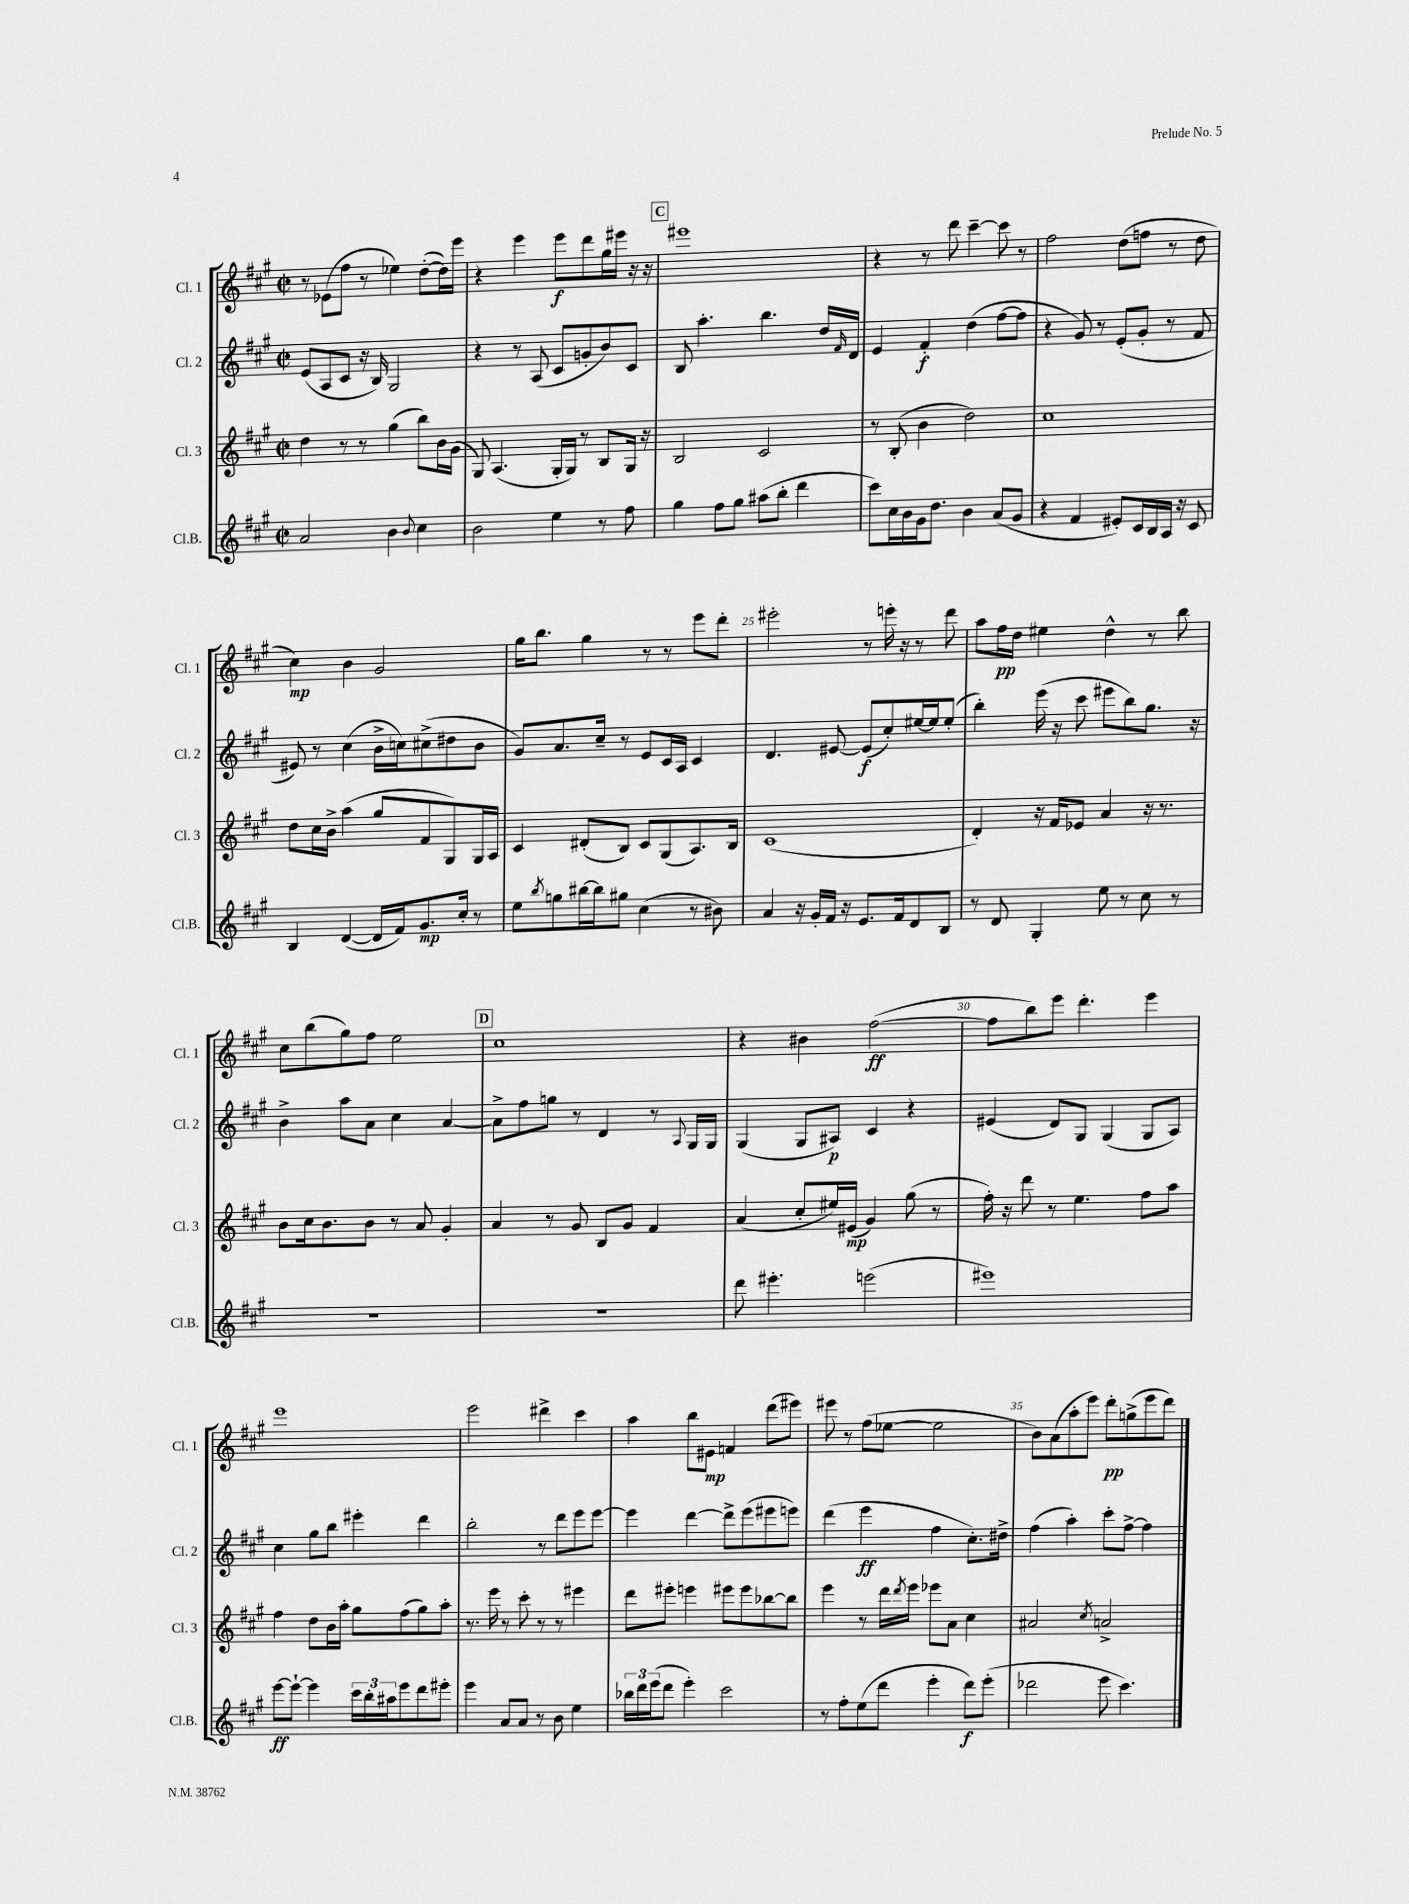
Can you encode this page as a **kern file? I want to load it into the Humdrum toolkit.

**kern	**dynam	**kern	**dynam	**kern	**dynam	**kern	**dynam
*part4	*part4	*part3	*part3	*part2	*part2	*part1	*part1
*staff4	*staff4	*staff3	*staff3	*staff2	*staff2	*staff1	*staff1
*I"Cl.B.	*	*I"Cl. 3	*	*I"Cl. 2	*	*I"Cl. 1	*
*I'Cl.B.	*	*I'Cl. 3	*	*I'Cl. 2	*	*I'Cl. 1	*
*clefG2	*	*clefG2	*	*clefG2	*	*clefG2	*
*k[f#c#g#]	*	*k[f#c#g#]	*	*k[f#c#g#]	*	*k[f#c#g#]	*
*M2/2	*	*M2/2	*	*M2/2	*	*M2/2	*
*met(c|)	*	*met(c|)	*	*met(c|)	*	*met(c|)	*
=18	=18	=18	=18	=18	=18	=18	=18
2a/	.	4dd\	.	(8e/L	.	8r	.
.	.	.	.	8A/	.	(8e-X\L	.
.	.	8r	.	8c#/J	.	8ff#\J	.
.	.	8r	.	16r	.	8r	.
.	.	.	.	16B/)	.	.	.
4b\	.	(4gg#\	.	2G#/	.	4ee-X\)	.
8qqb/	.	.	.	.	.	.	.
4cc#\	.	8bb\L)	.	.	.	([8dd'\L	.
.	.	16b\L	.	.	.	16dd\L])	.
.	.	(16g#\JJ	.	.	.	16eee\JJ	.
=19	=19	=19	=19	=19	=19	=19	=19
2b\	.	8G#/)	.	4r	.	4r	.
.	.	(4.A/	.	.	.	.	.
.	.	.	.	8r	.	4eee\	.
.	.	.	.	(8A/	.	.	.
4ee\	.	16G#'/LL	.	8c#/L	.	8eee\L	f
.	.	16G#/JJ)	.	.	.	.	.
.	.	8r	.	8gn'/	.	8ddd\	.
8r	.	8B/L	.	8b/)	.	16gg#\L	.
.	.	.	.	.	.	16eee#X\JJ	.
8ff#\	.	16G#/Jk	.	8c#/J	.	16r	.
.	.	16r	.	.	.	16r	.
!!LO:REH:place=s1:t=C
=20	=20	=20	=20	=20	=20	=20	=20
4gg#\	.	2B/	.	8B/	.	1eee#X	.
.	.	.	.	4.aa'\	.	.	.
8ff#\L	.	.	.	.	.	.	.
8gg#\J	.	.	.	.	.	.	.
(8aa#X\L	.	2c#/	.	4.bb\	.	.	.
8bb'\J	.	.	.	.	.	.	.
4ddd\	.	.	.	.	.	.	.
.	.	.	.	16dd/LL	.	.	.
.	.	.	.	16qqf#/	.	.	.
.	.	.	.	16d/JJ	.	.	.
=21	=21	=21	=21	=21	=21	=21	=21
8ccc#\L)	.	8r	.	4e/	.	4r	.
16cc#\L	.	(8B'/	.	.	.	.	.
16b\	.	.	.	.	.	.	.
16g#\J	.	4b\	.	4f#'/	f	8r	.
8.dd\J	.	.	.	.	.	.	.
.	.	.	.	.	.	8ddd\	.
4b\	.	2dd\)	.	(4dd\	.	[4ccc#~\	.
(8a/L	.	.	.	[8ff#\L	.	8ccc#\]	.
8g#/J	.	.	.	8ff#\J]	.	8r	.
=22	=22	=22	=22	=22	=22	=22	=22
4r	.	1cc#	.	4r	.	2ff#\	.
4f#/	.	.	.	8g#/)	.	.	.
.	.	.	.	8r	.	.	.
8e#X'/L)	.	.	.	(8e'/L	.	(8dd\L	.
16c#/L	.	.	.	8g#'/J	.	8ffn\J	.
16B/	.	.	.	.	.	.	.
16A/JJ	.	.	.	8r	.	8r	.
16r	.	.	.	.	.	.	.
8c#/	.	.	.	8f#/	.	8dd\	.
!!LO:LB:g=z
=23	=23	=23	=23	=23	=23	=23	=23
4B/	.	8dd\L	.	8e#X/)	.	4cc#\)	mp
.	.	16cc#\L	.	8r	.	.	.
.	.	16b^\JJ	.	.	.	.	.
([4d/	.	(4aa\	.	(4cc#\	.	4b\	.
16d/LL]	.	8gg#/L	.	16b^\LL	.	2g#/	.
16f#/J)	.	.	.	16ccn\J)	.	.	.
8.g#/	mp	8f#/	.	(8cc#X^\	.	.	.
.	.	8G#/)	.	8dd#X\	.	.	.
16cc#'/Jk	.	.	.	.	.	.	.
8r	.	16G#/L	.	8b\J	.	.	.
.	.	16A/JJ	.	.	.	.	.
=24	=24	=24	=24	=24	=24	=24	=24
8ee\L	.	4c#/	.	8g#/L)	.	16gg#\KL	.
.	.	.	.	.	.	8.bb\J	.
8qbb/	.	.	.	.	.	.	.
8ggn\	.	.	.	8.a/	.	.	.
[16bb#X\L	.	(8d#X'/L	.	.	.	4gg#\	.
16bb#\J]	.	.	.	16cc#~/Jk	.	.	.
8gg#X\J	.	8B/J)	.	8r	.	.	.
(4cc#\	.	8c#/L	.	8e/L	.	8r	.
.	.	(8G#/	.	16c#/L	.	8r	.
.	.	.	.	16A/JJ	.	.	.
8r	.	8.A/)	.	4c#/	.	8eee\L	.
8b#X\)	.	.	.	.	.	8ddd'\J	.
.	.	16B/Jk	.	.	.	.	.
=25	=25	=25	=25	=25	=25	=25	=25
4a/	.	(1c#	.	4.d/	.	2eee#X'\	.
16r	.	.	.	.	.	.	.
16g#'/LL	.	.	.	.	.	.	.
16f#/JJ	.	.	.	[8e#X/	.	.	.
16r	.	.	.	.	.	.	.
8.e/L	.	.	.	(8e#/L]	f	8r	.
.	.	.	.	8cc#'/)	.	16eeen'\	.
16f#/k	.	.	.	.	.	16r	.
8d/	.	.	.	[16ee#X/L	.	8r	.
.	.	.	.	16ee#/J]	.	.	.
8B/J	.	.	.	(8ee#'/J	.	8ddd\	.
=26	=26	=26	=26	=26	=26	=26	=26
8r	.	4d'/)	.	4bb'\)	.	8aa\L	.
8d/	.	.	.	.	.	16ff#\L	pp
.	.	.	.	.	.	16dd\JJ	.
4G#'/	.	16r	.	(16eee\	.	4ee#X\	.
.	.	16f#/KL	.	16r	.	.	.
.	.	8e-X/J	.	8ccc#\	.	.	.
8ee\	.	4a/	.	8eee#X\L	.	4dd^^\	.
8r	.	.	.	8bb\)	.	.	.
8cc#\	.	16r	.	8.gg#\J	.	8r	.
.	.	8.r	.	.	.	.	.
8r	.	.	.	.	.	8bb\	.
.	.	.	.	16r	.	.	.
!!LO:LB:g=z
=27	=27	=27	=27	=27	=27	=27	=27
1r	.	8b\L	.	4b^\	.	8cc#\L	.
.	.	16cc#\k	.	.	.	(8bb\	.
.	.	8.b\	.	.	.	.	.
.	.	.	.	8aa\L	.	8gg#\)	.
.	.	8b\J	.	8a\J	.	8ff#\J	.
.	.	8r	.	4cc#\	.	2ee\	.
.	.	8a/	.	.	.	.	.
.	.	4g#'/	.	[4a/	.	.	.
!!LO:REH:place=s1:t=D
=28	=28	=28	=28	=28	=28	=28	=28
1r	.	4a/	.	8a^\L]	.	1cc#	.
.	.	.	.	8ff#\	.	.	.
.	.	8r	.	8ggn\J	.	.	.
.	.	8g#/	.	8r	.	.	.
.	.	8B/L	.	4d/	.	.	.
.	.	8g#/J	.	.	.	.	.
.	.	4f#/	.	8r	.	.	.
.	.	.	.	8qqA/	.	.	.
.	.	.	.	16G#/LL	.	.	.
.	.	.	.	16G#/JJ	.	.	.
=29	=29	=29	=29	=29	=29	=29	=29
8ddd\	.	(4a/	.	(4G#/	.	4r	.
4.eee#X'\	.	.	.	.	.	.	.
.	.	8cc#'/L	.	8G#/L	.	4b#X\	.
.	.	16ee#X/L)	.	8A#X/J)	p	.	.
.	.	(16e#X/JJ	mp	.	.	.	.
(2eeen\	.	4g#/)	.	4c#/	.	([2ff#\	ff
.	.	(8gg#\	.	4r	.	.	.
.	.	8r	.	.	.	.	.
=30	=30	=30	=30	=30	=30	=30	=30
1eee#X)	.	16ff#'\)	.	(4e#X/	.	8ff#\L]	.
.	.	16r	.	.	.	.	.
.	.	8ddd\	.	.	.	8bb\)	.
.	.	8r	.	8d/L)	.	8eee\J	.
.	.	4.ee\	.	8G#/J	.	4.ddd'\	.
.	.	.	.	(4G#/	.	.	.
.	.	8ff#\L	.	8G#/L	.	4eee\	.
.	.	8aa\J	.	8A/J)	.	.	.
!!LO:LB:g=z
=31	=31	=31	=31	=31	=31	=31	=31
[8eee\L	ff	4ff#\	.	4cc#\	.	1eee	.
8eee`\J_	.	.	.	.	.	.	.
4eee\]	.	8dd\L	.	8gg#\L	.	.	.
.	.	16b\L	.	8bb\J	.	.	.
.	.	16aa'\JJ	.	.	.	.	.
24ccc#\LL	.	8gg#\L	.	4eee#X'\	.	.	.
24bb'\	.	.	.	.	.	.	.
24aa#X\J	.	.	.	.	.	.	.
8eee\	.	(8ff#\	.	.	.	.	.
8ddd\	.	8gg#\)	.	4ddd\	.	.	.
8eee#X'\J	.	8aa'\J	.	.	.	.	.
=32	=32	=32	=32	=32	=32	=32	=32
4eee\	.	8.r	.	2bb'\	.	2eee\	.
.	.	16eee\	.	.	.	.	.
8a/L	.	8r	.	.	.	.	.
8a/J	.	8ccc#'\	.	.	.	.	.
8r	.	8r	.	8r	.	4ddd#X^\	.
8b\	.	8r	.	8ddd\L	.	.	.
4ee\	.	4eee#X\	.	8eee\	.	4ccc#\	.
.	.	.	.	[8eee\J	.	.	.
=33	=33	=33	=33	=33	=33	=33	=33
24bb-X\LL	.	8ddd\L	.	4eee\]	.	4aa\	.
24ddd\	.	.	.	.	.	.	.
(24eee\J	.	.	.	.	.	.	.
8ddd\J	.	8eee#X'\J	.	.	.	.	.
4eee'\)	.	4eeen\	.	[4ddd\	.	8bb\L	.
.	.	.	.	.	.	8e#X\J	mp
2ccc#\	.	8eee#X\L	.	8ddd^\L]	.	4fn/	.
.	.	8eee#\	.	(8eee\	.	.	.
.	.	[8bb-X\	.	8eee#X\	.	(8ddd\L	.
.	.	8bb-\J]	.	8eeen\J)	.	8eee#X\J)	.
=34	=34	=34	=34	=34	=34	=34	=34
8r	.	4eee\	.	(4ddd\	.	8eee#X\	.
8ff#'\L	.	.	.	.	.	8r	.
(8ee\	.	8r	.	4eee\	ff	(8ff#\L	.
8ddd\J	.	16ddd\LL	.	.	.	[8ee-X\J	.
.	.	8qddd/	.	.	.	.	.
.	.	16eee\JJ	.	.	.	.	.
4eee'\	.	8eee-X\L	.	4ff#\	.	2ee-\]	.
.	.	8a\J	.	.	.	.	.
8ddd\L)	f	4cc#\	.	8.cc#'\L)	.	.	.
(8eee'\J	.	.	.	.	.	.	.
.	.	.	.	16dd#X^\Jk	.	.	.
=35	=35	=35	=35	=35	=35	=35	=35
2ddd-X\	.	2a#X/	.	(4ff#\	.	8b\L)	.
.	.	.	.	.	.	(8a\	.
.	.	.	.	4aa'\)	.	8aa'\	.
.	.	.	.	.	.	8eee\J)	.
.	.	8qcc#/	.	.	.	.	.
8eee\	.	2an^/	.	8ccc#'\L	.	8ddd'\L	pp
4.ccc#\)	.	.	.	[8ff#^\J	.	(8ggn^\	.
.	.	.	.	4ff#\]	.	8eee\	.
.	.	.	.	.	.	8ddd\J)	.
==	==	==	==	==	==	==	==
*-	*-	*-	*-	*-	*-	*-	*-
